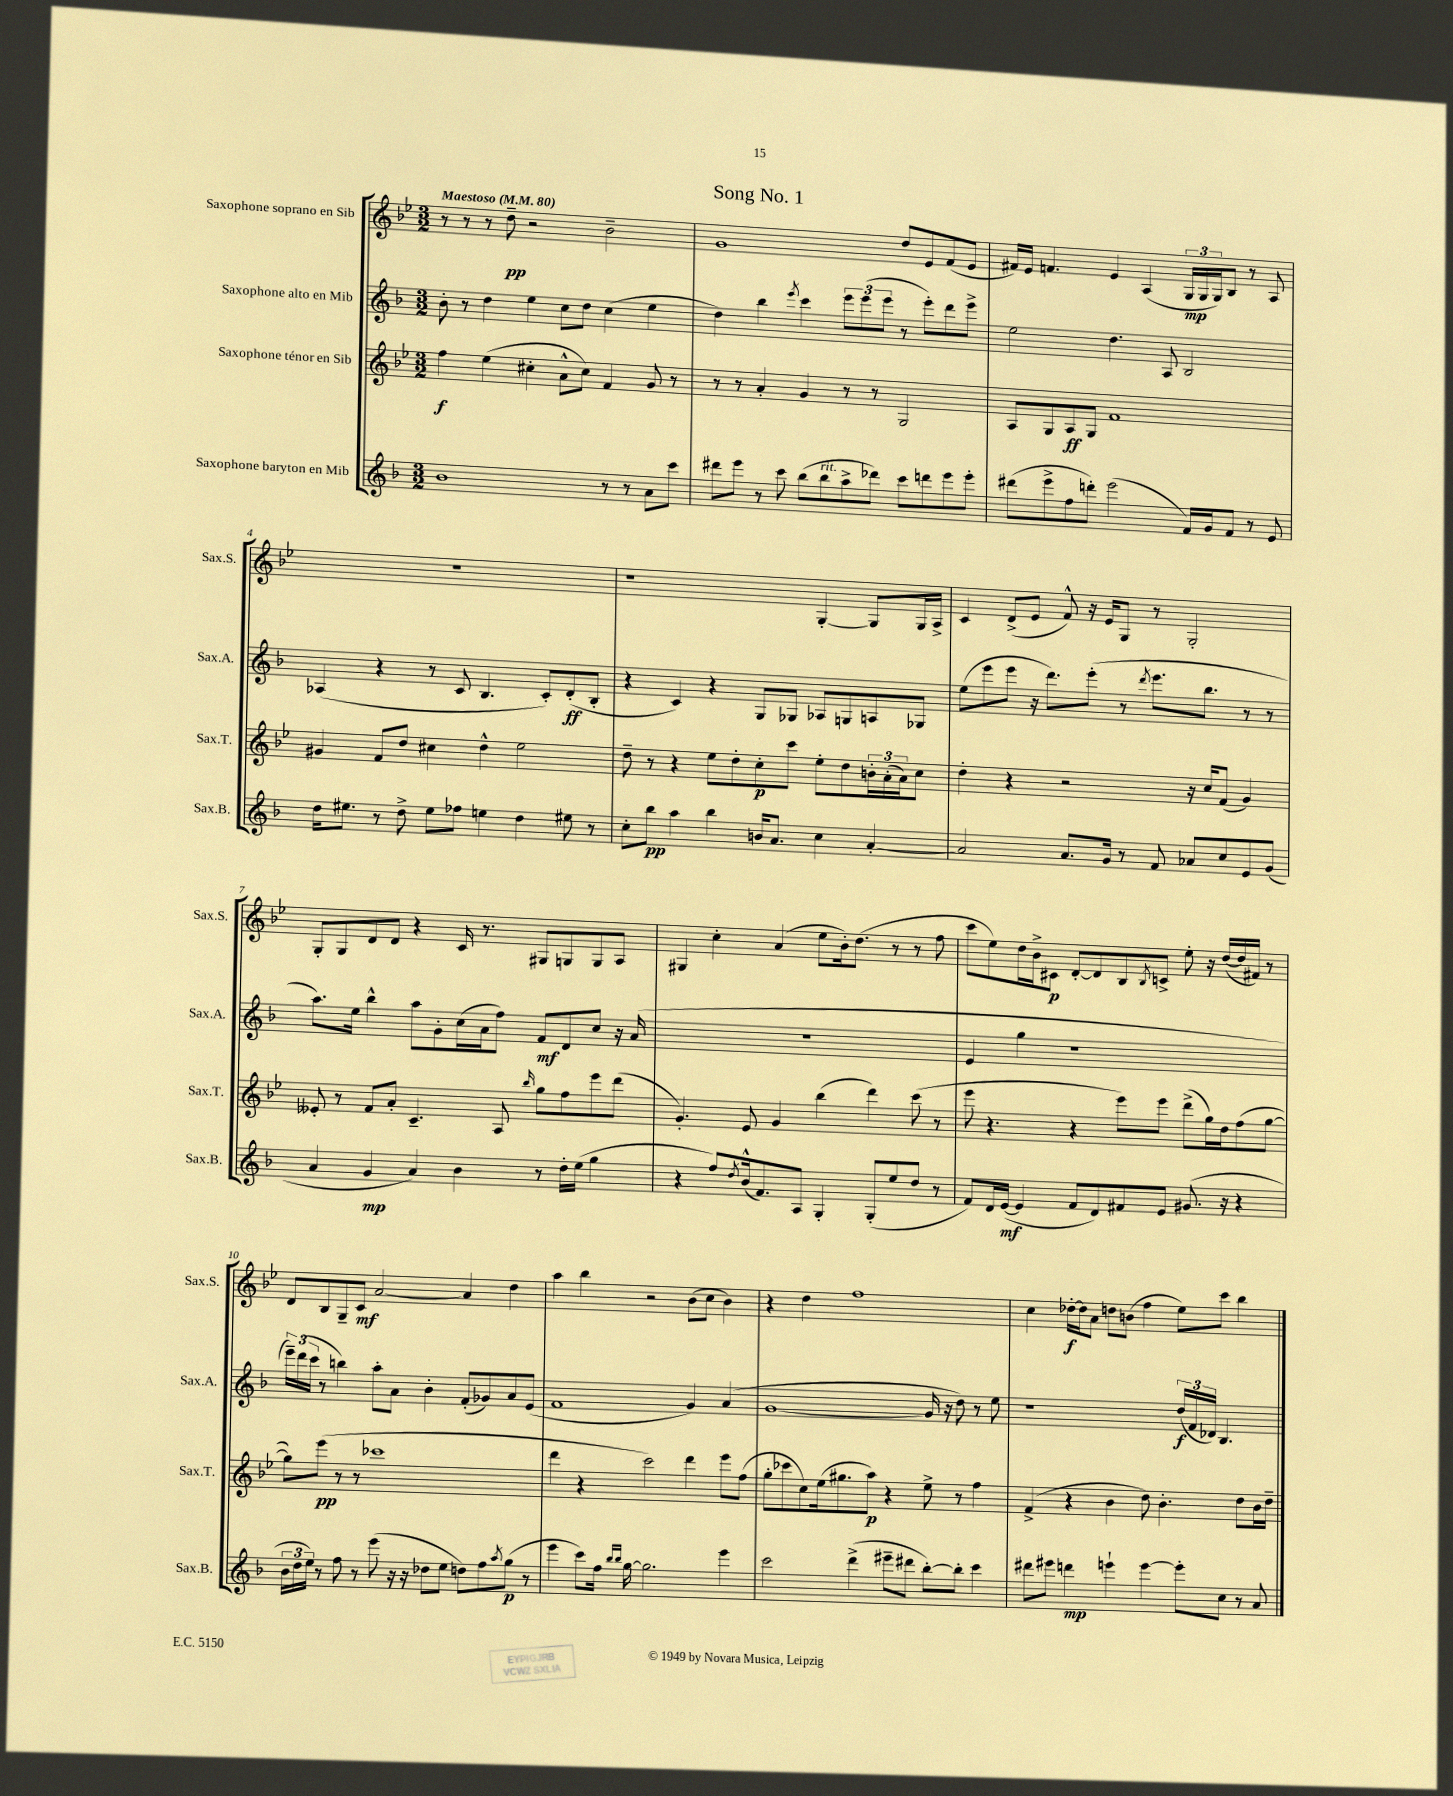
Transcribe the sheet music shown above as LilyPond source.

\header { title = "Song No. 1" }
<<
\new StaffGroup <<
\new Staff = "s0" \with { instrumentName = "Saxophone soprano en Sib" shortInstrumentName = "Sax.S." } {
    \clef treble \key bes \major \numericTimeSignature \time 3/2 \tempo "Maestoso" 4 = 80
    r8 r8 r8 d''8--\pp r2 bes'2-- |
    g'1 d''8 ees'8 f'8( ees'8 |
    fis'16) ees'16 f'4. ees'4 a4( \tuplet 3/2 { g16\mp g16 g16) } bes8 r8 a8 |
    R1. |
    r1 g4~-. g8 g16 a16-> |
    c'4 d'8->( ees'8 f'8-^) r16 ees'16 g8 r8 g2-. |
    g8-. g8 d'8 d'8 r4 c'16 r8. gis8 g8 g8 a8 |
    gis4 c''4-. a'4( ees''8 bes'16-.) d''8.( r8 r8 f''8 |
    c'''8 ees''8) d''16 bes'16-> cis'8\p d'8~-. d'8 bes8 \acciaccatura { bes8 } c'8-> ees''8-. r16 d''16~( d''16 fis'16) r8 |
    d'8 bes8 g8-- c'8\mf a'2~ a'4 d''4 |
    a''4 bes''4 r2 bes'8( c''8 bes'4) |
    r4 d''4 f''1 |
    c''4 des''16~-.\f des''16 a'8 d''8 b'8( f''4 ees''8) c'''8 bes''4 \bar "|." |
}
\new Staff = "s1" \with { instrumentName = "Saxophone alto en Mib" shortInstrumentName = "Sax.A." } {
    \clef treble \key f \major \numericTimeSignature \time 3/2
    bes'8-. r8 d''4 e''4 c''8 d''8 c''4( e''4 |
    d''4) bes''4 \acciaccatura { e'''8 } c'''4 \tuplet 3/2 { e'''8 e'''8( e'''8 } r8 e'''8-.) d'''8 e'''8-> |
    e''2 d''4. a8 bes2 |
    aes4( r4 r8 c'8 bes4. c'8-.) d'8-.\ff( bes8-. |
    r4 c'4) r4 g8 ges8 aes8 g8 a8 ges8 |
    e''8( e'''8 e'''8 r16 d'''8.) e'''8-.( r8 \acciaccatura { d'''8 } e'''8. bes''8. r8 r8 |
    a''8.) e''16 bes''4-^ a''8 g'8-. c''16( a'16 f''8) f'8\mf d'8 c''8 r16 a'16( |
    R1. |
    e'4 g''4 r1 |
    \tuplet 3/2 { e'''16--) d'''16( c'''16 } r8 b''4) a''8-. a'8 bes'4-. f'8-.( ges'8) a'8 e'8( |
    f'1 g'4) a'4( |
    g'1~ g'16 r16 d''8) r8 e''8 |
    r1 \tuplet 3/2 { d''16\f( f'16 des'16) } bes4. \bar "|." |
}
\new Staff = "s2" \with { instrumentName = "Saxophone ténor en Sib" shortInstrumentName = "Sax.T." } {
    \clef treble \key bes \major \numericTimeSignature \time 3/2
    f''4\f ees''4( cis''4-. a'8-^ cis''8) f'4 g'8 r8 |
    r8 r8 a'4-. g'4 r8 r8 g2 |
    a8 g8 a8\ff g8 f'1 |
    gis'4 f'8 d''8 cis''4 d''4-^ ees''2 |
    d''8-- r8 r4 ees''8 d''8-. c''8-.\p c'''8 ees''8-. d''8 \tuplet 3/2 { b'16-. a'16-.( a'16) } c''8 |
    d''4-. r4 r2 r16 c''16 f'8( g'4) |
    eeses'8-. r8 f'8 a'8-. c'4.-- a8 \grace { bes''16 } g''8 f''8 ees'''8 d'''8( |
    g'4.-.) ees'8 g'4 bes''4( d'''4) c'''8( r8 |
    ees'''8 r4. r4 ees'''8) ees'''8 d'''8->( g''16) d''16 f''8( g''8~ |
    g''8) ees'''8\pp( r8 r8 ces'''1 |
    d'''4 r4 c'''2) d'''4 ees'''8 f''8( |
    g''8-. ces'''8 c''8) ees''16( gis''8. a''8\p) r4 ees''8-> r8 f''4 |
    f'4->( r4 bes'4 d''8) bes'4.-. d''8 bes'16 d''16-- \bar "|." |
}
\new Staff = "s3" \with { instrumentName = "Saxophone baryton en Mib" shortInstrumentName = "Sax.B." } {
    \clef treble \key f \major \numericTimeSignature \time 3/2
    bes'1 r8 r8 a'8 c'''8 |
    dis'''8 e'''8 r8 c'''8 bes''8( bes''8^\markup { \italic "rit." } a''8-> des'''8) c'''8 d'''8 e'''8 e'''8-. |
    dis'''8( e'''8-> f''8 d'''8-.) e'''2( f'16) g'16 f'8 r8 e'8 |
    d''16 eis''8. r8 d''8-> eis''8 fes''8 e''4 d''4 eis''8 r8 |
    c''8-. bes''8\pp a''4 bes''4 b'16 a'8. c''4 a'4~-. |
    a'2 a'8. g'16 r8 f'8 aes'8 c''8 e'8 g'8( |
    a'4 g'4\mp a'4) bes'4 r8 d''16-. e''16( g''4 |
    r4 f''8) \acciaccatura { d''8 } bes'16-^( f'8.) a8 g4-. g8-.( e''8 d''8 r8 |
    f'8) d'16 e'16~\mf( e'4 f'8 d'8) fis'8 e'8 gis'8.( r16 r4 |
    \tuplet 3/2 { bes'16 d''16 e''16) } r8 f''8 r8 e'''8( r16 r16 des''8 e''8 d''8) f''8 \acciaccatura { a''8 } g''8\p( r8 |
    e'''4 c'''8) f''16 \grace { bes''16 bes''16 } g''16~ g''2. e'''4 |
    c'''2 d'''4->( eis'''8-- dis'''8 bes''8~-.) bes''8-. c'''4 |
    dis'''8 eis'''8 d'''4\mp e'''4-! e'''4~ e'''8-. c''8 r8 a'8 \bar "|." |
}
>>
>>
